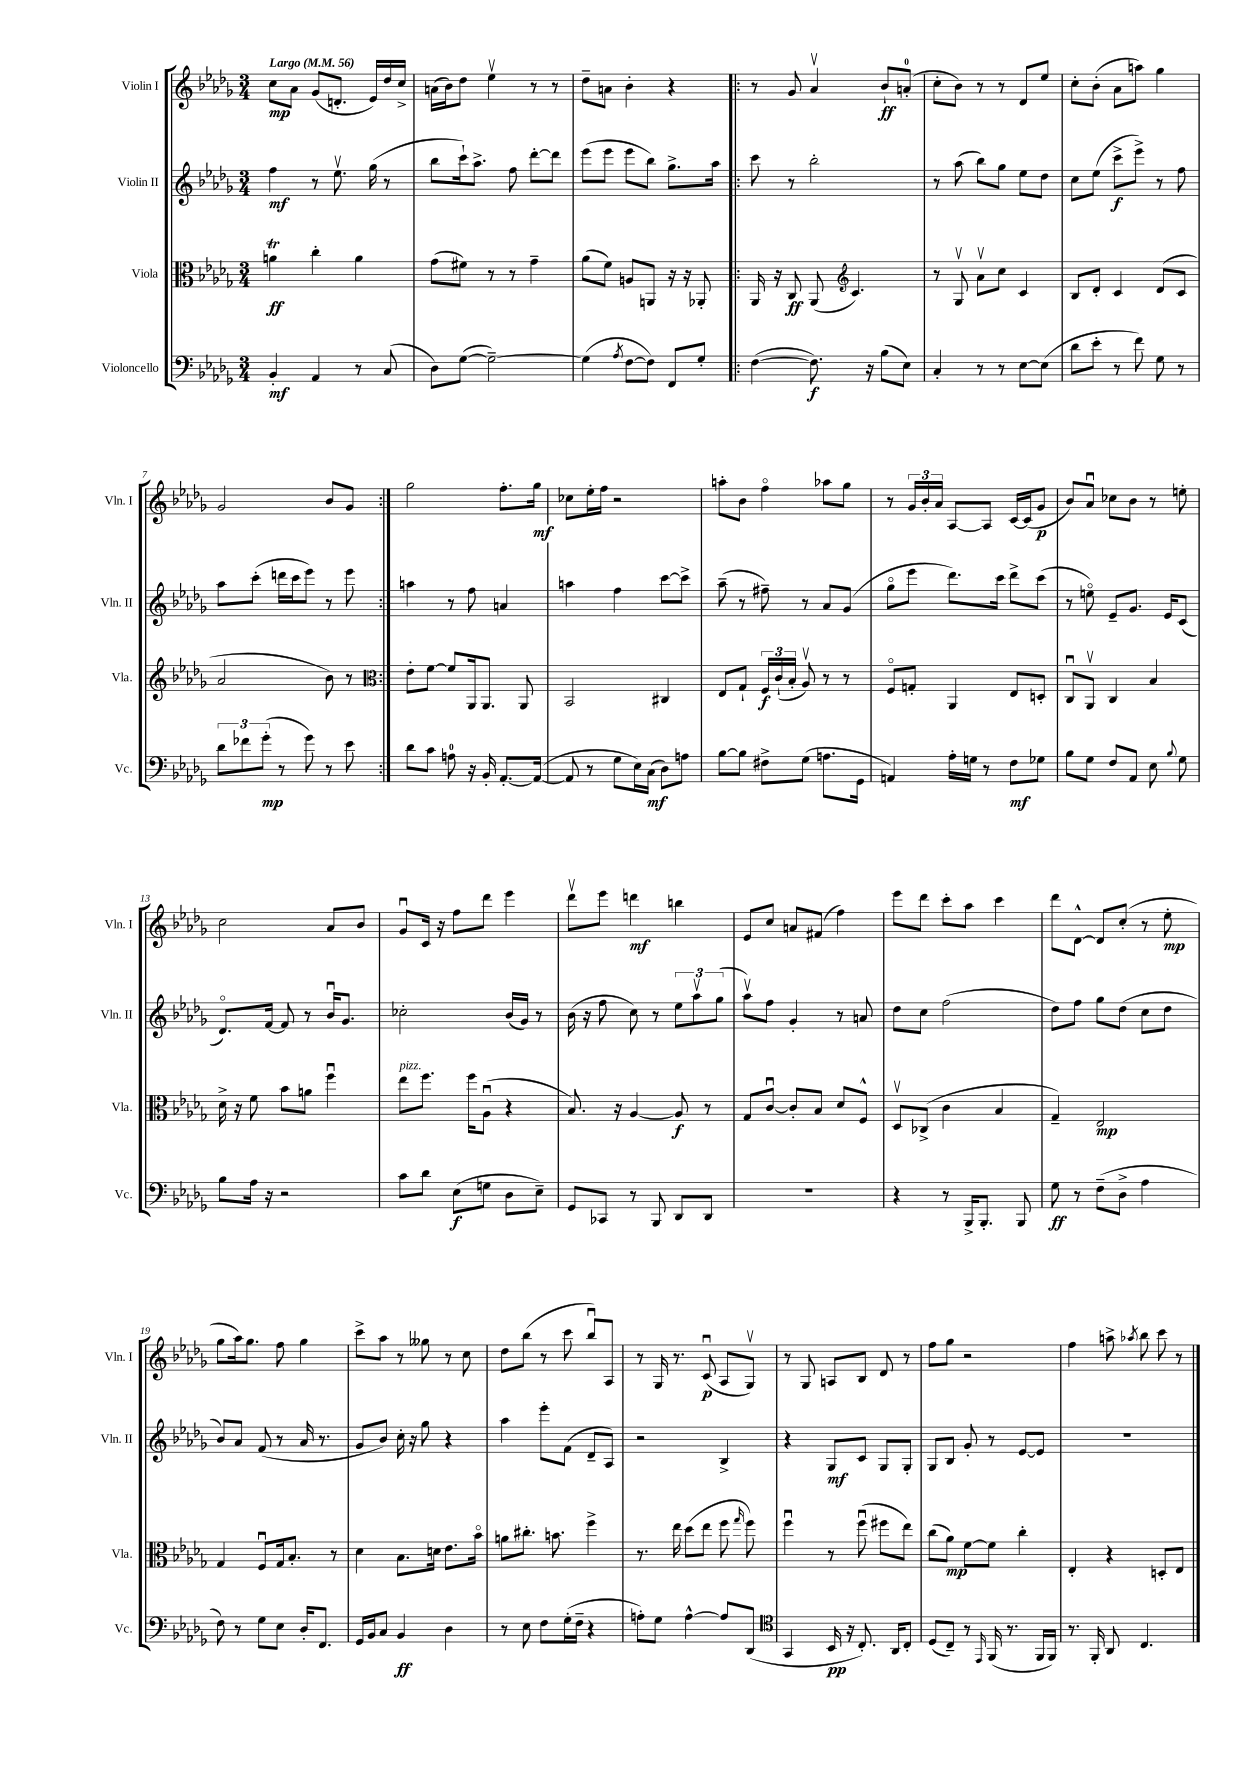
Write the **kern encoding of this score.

**kern	**kern	**kern	**kern
*staff4	*staff3	*staff2	*staff1
*clefF4	*clefC3	*clefG2	*clefG2
*k[b-e-a-d-g-]	*k[b-e-a-d-g-]	*k[b-e-a-d-g-]	*k[b-e-a-d-g-]
*M3/4	*M3/4	*M3/4	*M3/4
*MM56	*MM56	*MM56	*MM56
4BB-'/	4a\	4ff\	8cc\L
.	.	.	8a-\J
4AA-/	4cc'\	8r	(8g-/L
.	.	8.ee-v\	8.d'/J
8r	4a\	.	.
.	.	(16gg-\	16e-/LL)
(8C/	.	8r	16dd-/
.	.	.	16cc^/JJ
=	=	=	=
8D-\L)	(8g-\L	8bb-\L	(16a\LL
.	.	.	16b-\J)
([8G-\J	8f#\J)	16ccc`\k)	8dd-\J
.	.	8.aa-^\J	.
2G-~\_)	8r	.	4ee-v\
.	8r	8ff\	.
.	4g-~\	[8ddd-'\L	8r
.	.	8ddd-\]J	8r
=	=	=	=
(4G-\]	(8a-\L	(8eee-\L	8dd-~\L
.	8f\J)	8eee-\J	8a\J
8qA-/	.	.	.
[8F\L	8A/L	8eee-\L	4b-'\
8F\]J)	8AA/J	8bb-\J)	.
8FF/L	16r	8.gg-^\L	4r
.	16r	.	.
8G-'/J	8AA-'/	.	.
.	.	16aa-\Jk	.
=!|:	=!|:	=!|:	=!|:
([4F\	16AA-/	8ccc\	8r
.	16r	.	.
.	8C/	8r	8g-/
8.F\])	(8AA-/	2bb-'\	4a-v/
*	*clefG2	*	*
.	4.c/)	.	.
16r	.	.	.
(8B-\L	.	.	8b-`/L
8E-\J)	.	.	(8a'/J
=	=	=	=
4C'/	8r	8r	8cc'\L
.	8G-v/	(8aa-\	8b-\J)
8r	8a-v\L	8bb-\L)	8r
8r	8cc\J	8gg-\J	8r
[8E-\L	4c/	8ee-\L	8d-/L
(8E-\]J	.	8dd-\J	8ee-/J
=	=	=	=
8d-\L	8B-/L	8cc\L	8cc'\L
8e-'\J	8d-'/J	(8ee-\J	(8b-'\J
8r	4c/	8ccc^\L	8a-\L
8f\)	.	8eee-^\J)	8aa\J)
8G-\	(8d-/L	8r	4gg-\
8r	8c/J	8ff\	.
=	=	=	=
12d-\L	2a-/	8aa-\L	2g-/
12f-\	.	.	.
.	.	(8ccc'\J	.
(12g-'\J	.	.	.
8r	.	16ddd\LL	.
.	.	16ccc\J	.
8g-\)	.	8eee-\J)	.
8r	8b-\)	8r	8b-/L
8e-\	8r	8eee-\	8g-/J
=:|!	=:|!	=:|!	=:|!
*	*clefC3	*	*
8d-\L	8e-'\L	4aa\	2gg-\
8c\J	[8f\J	.	.
8A\	8f/]L	8r	.
16r	16AA-/k	8ff\	.
16BB-'/	8.AA-/J	.	.
[8.AA-'/L	.	4a/	8.ff'\L
.	8AA-/	.	.
(16AA-/_Jk	.	.	16gg-\Jk
=	=	=	=
8AA-/]	2BB-/	4aa\	8cc-\L
8r	.	.	16ee-'\L
.	.	.	16ff\JJ
8G-\L	.	4ff\	2r
16E-\L)	.	.	.
(16C\JJ	.	.	.
8D-\L)	4C#/	[8ccc\L	.
8A\J	.	8ccc^\]J	.
=	=	=	=
[8B-\L	8E-/L	(8aa-~\	8aa'\L
8B-\]J	8G-`/J	8r	8b-\J
8F#^\L	24F/LL	8ff#~\)	4ffo\
.	(24c`/	.	.
.	24B-'/JJ	.	.
(8G-\J	8A-v/)	8r	.
8.A\L	8r	8a-/L	8aa-\L
.	8r	(8g-/J	8gg-\J
16GG-\Jk	.	.	.
=	=	=	=
4AA/)	8Fo/L	8gg-o\L	8r
.	8G'/J	8eee-\J	24g-/LL
.	.	.	24b-'/
.	.	.	24a-/JJ
16A-'\LL	4AA-/	8.ddd-\L)	[8A-/L
16G\JJ	.	.	.
8r	.	.	8A-/]J
.	.	16ccc\Jk	.
8F\L	8E-/L	8ddd-^\L	[16c/LL
.	.	.	(16c/]J
8G-\J	8D'/J	(8ccc\J	8g-/J
=	=	=	=
8B-\L	8Cu/L	8r	8b-/L)
8G-\J	8AA-v/J	8eeo\)	8a-u/J
8F/L	4C/	8e-~/L	8cc-\L
8AA-/J	.	8.g-/J	8b-\J
8E-\	4B-/	.	8r
.	.	16e-/LK	.
8qqB-/	.	.	.
8G-\	.	(8c/J	8ee'\
=	=	=	=
8B-\L	16d-^\	8.d-o/L)	2cc\
.	16r	.	.
16A-\Jk	8f\	.	.
16r	.	[16f/Jk	.
2r	8b-\L	8f/]	.
.	8a\J	8r	.
.	4ffu\	16b-u/LK	8a-/L
.	.	8.g-/J	.
.	.	.	8b-/J
=	=	=	=
8c\L	8ee-\L	2cc-'\	8g-u/L
8d-\J	8.ff\J	.	16c/Jk
.	.	.	16r
(8E-\L	.	.	8ff\L
.	16ff\LK	.	.
8G\J	(8A-u\J	.	8ddd-\J
8D-\L	4r	(16b-/LL	4eee-\
.	.	16g-/JJ)	.
8E-~\J)	.	8r	.
=	=	=	=
8GG-/L	8.B-/)	(16b-\	8ddd-v\L
.	.	16r	.
8CC-/J	.	8ff\	8eee-\J
.	16r	.	.
8r	[4A-/	8cc\)	4ddd\
8BBB-/	.	8r	.
8DD-/L	8A-/]	12ee-\L	4bb\
.	.	12aa-v\	.
8DD-/J	8r	.	.
.	.	(12gg-\J	.
=	=	=	=
2.r	8G-/L	8aa-v\L)	8e-/L
.	[8cu/J	8ff\J	8cc/J
.	8c'/]L	4g-'/	8a/L
.	8B-/J	.	(8f#/J
.	8d-/L	8r	4ff\)
.	8F^^/J	8a/	.
=	=	=	=
4r	8D-v/L	8dd-\L	8eee-\L
.	(8C-^/J	8cc\J	8ddd-\J
8r	4c\	(2ff\	8ccc'\L
16BBB-^/LK	.	.	8aa-\J
8.BBB-'/J	.	.	.
.	4B-/	.	4ccc\
8BBB-/	.	.	.
=	=	=	=
8G-\	4G-~/)	8dd-\L)	8ddd-\L
8r	.	8ff\J	[8d-^^\J
(8F~\L	2E-/	8gg-\L	8d-/]L
8D-^\J	.	(8dd-\J	(8cc'/J
4A-\	.	8cc\L	8r
.	.	8dd-\J	8ee-'\
=	=	=	=
8F\)	4G-/	8b-/L)	8gg-\L
8r	.	8a-/J	16aa-\k)
.	.	.	8.gg-\J
8G-\L	8Fu/L	(8f/	.
8E-\J	16G-/k	8r	8ff\
.	8.B-'/J	.	.
16D-'/LK	.	16a-/	4gg-\
8.FF/J	.	8.r	.
.	8r	.	.
=	=	=	=
16GG-/LL	4d-\	8g-/L	8ccc^\L
16BB-/J	.	.	.
8C/J	.	8b-/J)	8aa-\J
4BB-/	8.B-\L	16cc'\	8r
.	.	16r	.
.	.	8gg-\	8gg--\
.	16d\Jk	.	.
4D-\	8.e-\L	4r	8r
.	.	.	8cc\
.	16b-o\Jk	.	.
=	=	=	=
8r	8a\L	4aa-\	8dd-\L
8E-\	8.cc#'\J	.	(8bb-\J
8F\L	.	8eee-'\L	8r
.	8.b\	.	.
(16G-'\L	.	(8f\J	8ccc\
16F~\JJ	.	.	.
4r	4ff^\	8d-~/L	8bb-u/L)
.	.	8A-/J)	8A-/J
=	=	=	=
8A'\L)	8.r	2r	8r
8G-\J	.	.	16G-/
.	16ee-\	.	8.r
[4A^^\	(8dd-\L	.	.
.	8ee-\J	.	(8cu/
8A/]L	8ff\	4B-^/	8A-/L
.	16qqgg-/	.	.
(8DD-/J	8ff\)	.	8G-v/J)
=	=	=	=
*clefC4	*	*	*
4GG-/	4ffu\	4r	8r
.	.	.	8G-/
16BB-/	8r	8G-/L	8A/L
16r	.	.	.
8.C'/)	(8ffu\	8c/J	8B-/J
.	8ff#\L	8G-/L	8d-/
16AA-/LK	.	.	.
8C'/J	8ee-\J)	8G-'/J	8r
=	=	=	=
(8D-/L	(8cc\L	8G-/L	8ff\L
8C~/J)	8a-\J)	8B-/J	8gg-\J
8r	[8f\L	8g-'/	2r
16qqEE-/	.	.	.
(16FF/	8f\]J	8r	.
8.r	.	.	.
.	4cc'\	[8e-/L	.
16FF/LL	.	8e-/]J	.
16FF/JJ)	.	.	.
=	=	=	=
8.r	4E-'/	2.r	4ff\
16FF'/	.	.	.
8AA-/	4r	.	8aa^\
.	.	.	8qaa-/
4.C/	.	.	8bb-\
.	8D'/L	.	8ccc\
.	8E-/J	.	8r
==	==	==	==
*-	*-	*-	*-
